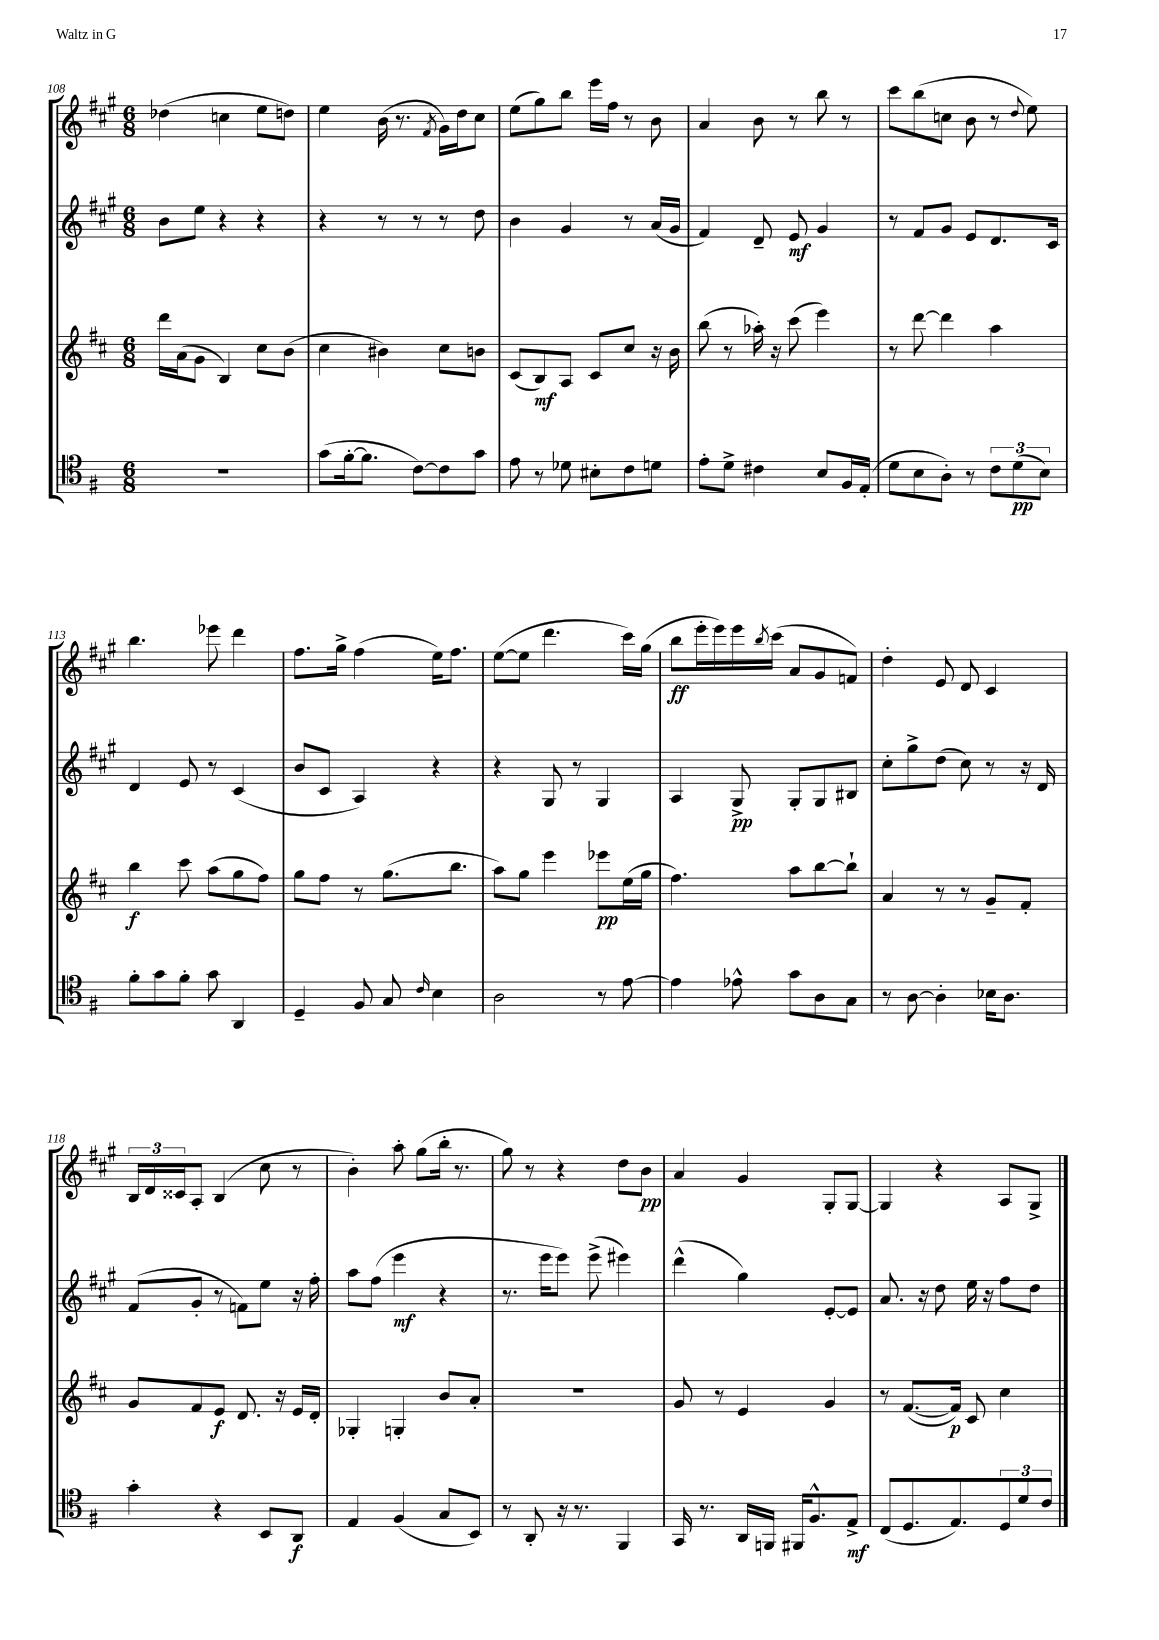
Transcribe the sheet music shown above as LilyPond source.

<<
\new StaffGroup <<
\new Staff = "s0" {
    \clef treble \key a \major \numericTimeSignature \time 6/8
    des''4( c''4 e''8 d''8) |
    e''4 b'16( r8. \acciaccatura { fis'8 } gis'16) d''16 cis''8 |
    e''8( gis''8) b''8 e'''16 fis''16 r8 b'8 |
    a'4 b'8 r8 b''8 r8 |
    cis'''8 b''8( c''8 b'8 r8 \appoggiatura { d''8 } e''8) |
    b''4. ees'''8 d'''4 |
    fis''8. gis''16-> fis''4( e''16) fis''8. |
    e''8~( e''8 d'''4. cis'''16) gis''16( |
    b''8\ff e'''16-. e'''16) e'''16 \acciaccatura { b''8 } cis'''16( a'8 gis'8 f'8) |
    d''4-. e'8 d'8 cis'4 |
    \tuplet 3/2 { b16 d'16 cisis'16 } a8-. b4( cis''8 r8 |
    b'4-.) a''8-. gis''8( b''16-. r8. |
    gis''8) r8 r4 d''8 b'8\pp |
    a'4 gis'4 gis8-. gis8~ |
    gis4 r4 a8 gis8-> \bar "|." |
}
\new Staff = "s1" {
    \clef treble \key a \major \numericTimeSignature \time 6/8
    b'8 e''8 r4 r4 |
    r4 r8 r8 r8 d''8 |
    b'4 gis'4 r8 a'16( gis'16 |
    fis'4) d'8-- e'8\mf gis'4 |
    r8 fis'8 gis'8 e'8 d'8. cis'16 |
    d'4 e'8 r8 cis'4( |
    b'8 cis'8 a4) r4 |
    r4 gis8 r8 gis4 |
    a4 gis8->\pp gis8-. gis8 bis8 |
    cis''8-. gis''8-> d''8( cis''8) r8 r16 d'16 |
    fis'8( gis'8-. r8 f'8) e''8 r16 fis''16-. |
    a''8 fis''8( e'''4\mf r4 |
    r8. e'''16 e'''8) e'''8->( eis'''4) |
    d'''4-^( gis''4) e'8~-. e'8 |
    a'8. r16 d''8 e''16 r16 fis''8 d''8 \bar "|." |
}
\new Staff = "s2" {
    \clef treble \key d \major \numericTimeSignature \time 6/8
    d'''16 a'16( g'8 b4) cis''8 b'8( |
    cis''4 bis'4) cis''8 b'8 |
    cis'8( b8\mf) a8 cis'8 cis''8 r16 b'16 |
    b''8( r8 aes''16-.) r16 cis'''8( e'''4) |
    r8 d'''8~ d'''4 a''4 |
    b''4\f cis'''8 a''8( g''8 fis''8) |
    g''8 fis''8 r8 g''8.( b''8. |
    a''8) g''8 e'''4 ees'''8\pp e''16( g''16 |
    fis''4.) a''8 b''8~ b''8-! |
    a'4 r8 r8 g'8-- fis'8-. |
    g'8 fis'8 e'8\f d'8. r16 e'16 d'16-. |
    ges4-. g4-. b'8 a'8-. |
    R2. |
    g'8 r8 e'4 g'4 |
    r8 fis'8.~( fis'16\p) cis'8 cis''4 \bar "|." |
}
\new Staff = "s3" {
    \clef tenor \key g \major \numericTimeSignature \time 6/8
    R2. |
    g'8( fis'16~-. fis'8. c'8~) c'8 g'8 |
    e'8 r8 des'8 bis8-. c'8 d'8 |
    e'8-. d'8-> cis'4 b8 fis16 e16-.( |
    d'8 b8 a8-.) r8 \tuplet 3/2 { c'8 d'8\pp( b8) } |
    fis'8-. g'8 fis'8-. g'8 a,4 |
    d4-- fis8 g8 \grace { c'16 } b4 |
    a2 r8 e'8~ |
    e'4 ees'8-^ g'8 a8 g8 |
    r8 a8~ a4-. bes16 a8. |
    g'4-. r4 b,8 a,8\f |
    e4 fis4( g8 b,8) |
    r8 a,8-. r16 r8. fis,4 |
    g,16 r8. a,16 f,16 fis,16 fis8.-^ e8->\mf |
    c8( d8. e8.) \tuplet 3/2 { d8 d'8 c'8 } \bar "|." |
}
>>
>>
\layout { \context { \Score currentBarNumber = #108 } }
